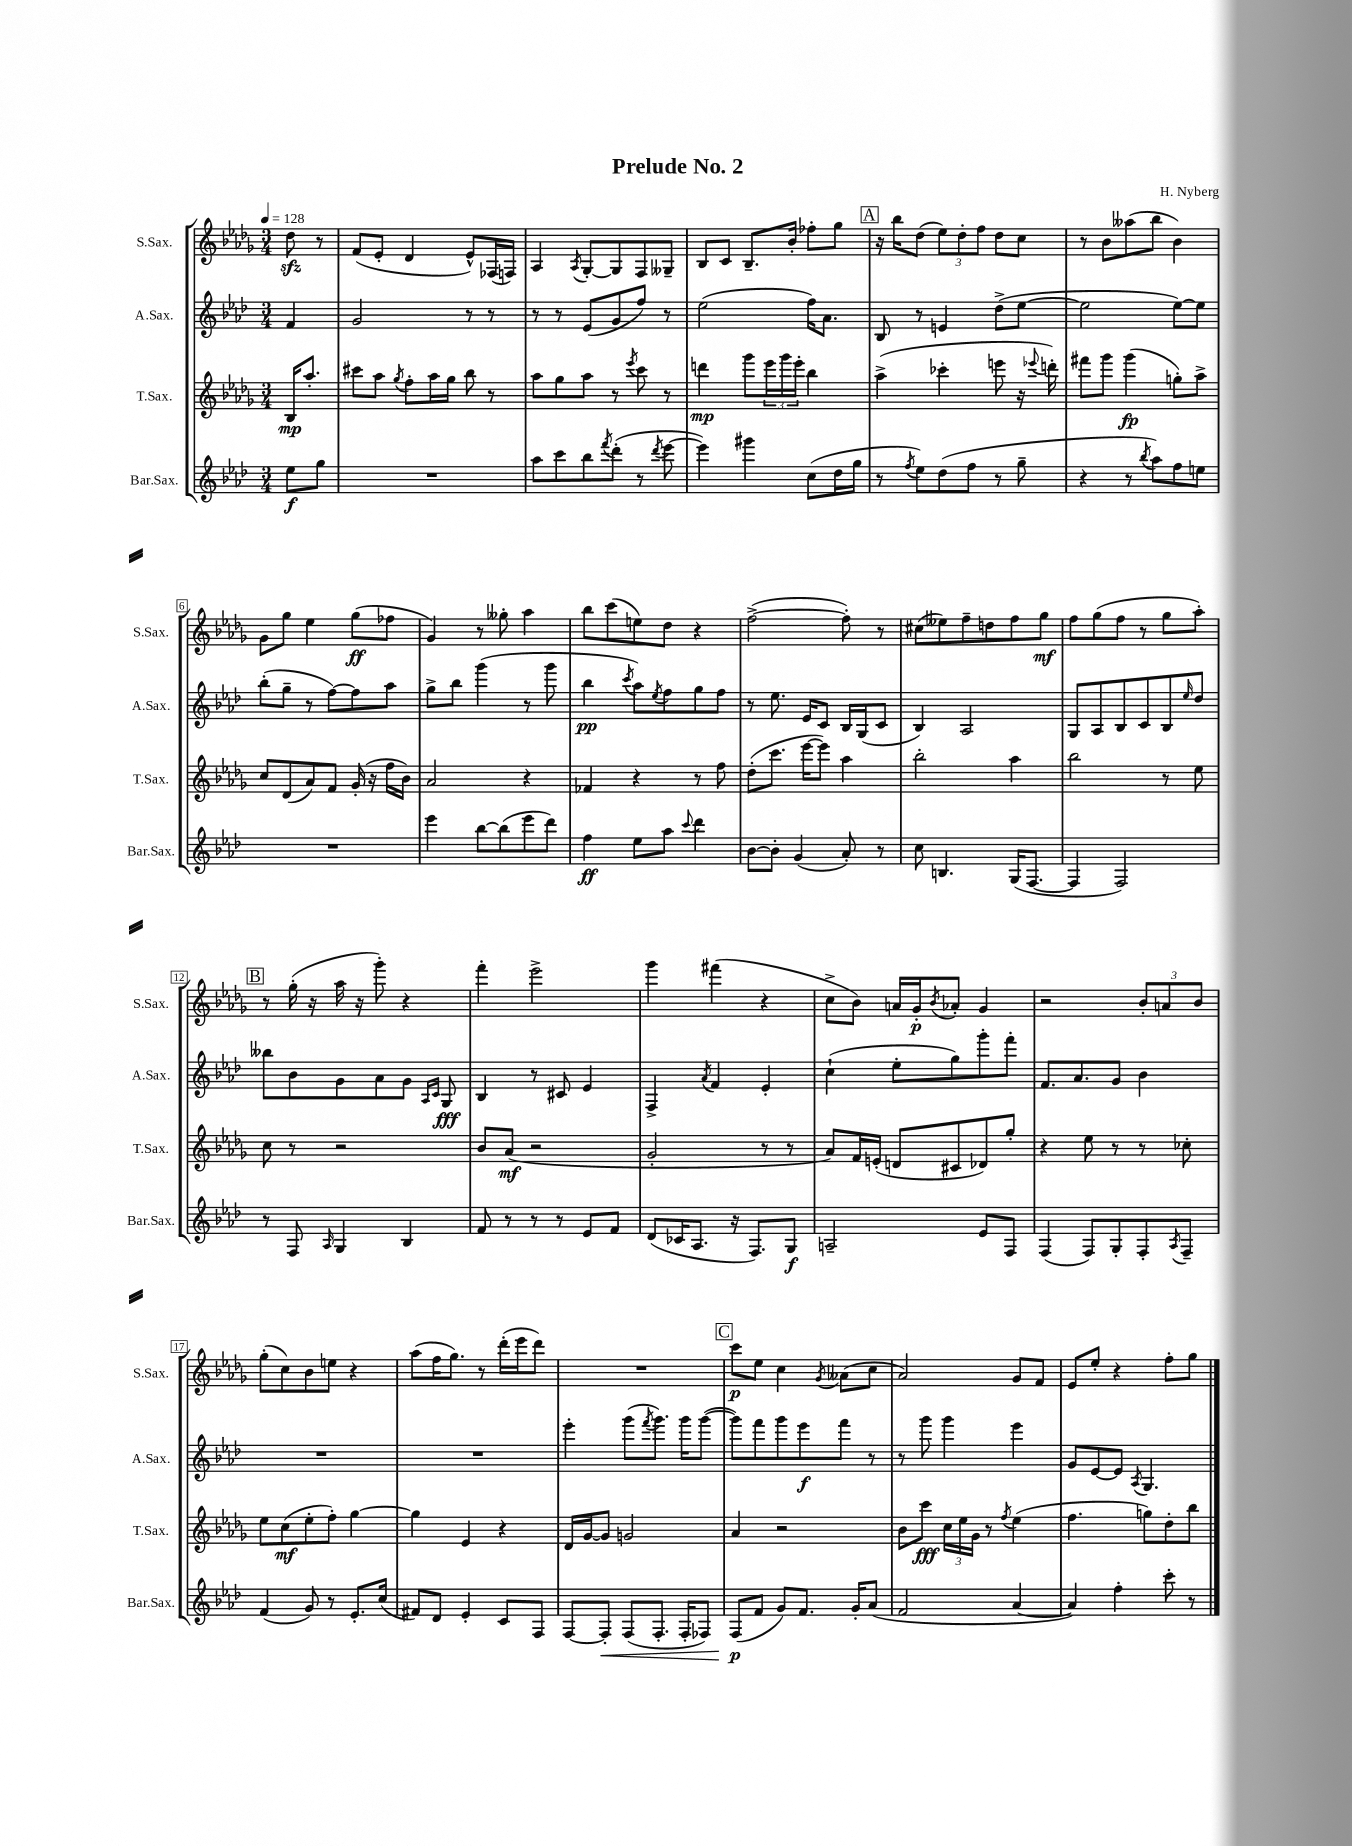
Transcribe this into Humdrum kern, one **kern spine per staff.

**kern	**kern	**kern	**kern
*staff4	*staff3	*staff2	*staff1
*clefG2	*clefG2	*clefG2	*clefG2
*k[b-e-a-d-]	*k[b-e-a-d-g-]	*k[b-e-a-d-]	*k[b-e-a-d-g-]
*M3/4	*M3/4	*M3/4	*M3/4
*MM128	*MM128	*MM128	*MM128
8ee-	16B-	4f	8dd-
.	8.aa-'	.	.
8gg	.	.	8r
=	=	=	=
2.r	8ccc#	2g	(8f
.	8aa-	.	8e-'
.	8qgg-	.	.
.	8ff'	.	4d-
.	16aa-	.	.
.	16gg-	.	.
.	8bb-	8r	8e-^^)
.	8r	8r	(16F-
.	.	.	16F)
=	=	=	=
8aa-	8aa-	8r	4A-
8ccc	8gg-	8r	.
.	.	.	8qA-
8bb-	8aa-	(8e-	[8G-'
8qfff	.	.	.
(8ddd-'	8r	8g	8G-]
.	8qeee-	.	.
8r	8ccc	8ff)	8F
8qddd-	.	.	.
[8eee-	8r	8r	8G--~
=	=	=	=
4eee-])	4ddd	(2ee-	8B-
.	.	.	8c
4ggg#	8ggg-	.	8.B-~
.	24eee-	.	.
.	24ggg-	.	.
.	.	.	16b-'
.	24eee-'	.	.
(8cc	4bb-	16ff)	8ff-'
.	.	8.a-	.
16dd-	.	.	8gg-
16gg	.	.	.
=	=	=	=
8r	(4aa-^	8B-	16r
.	.	.	16bb-
8qff	.	.	.
8ee-)	.	8r	(8dd-
(8dd-	4ccc-'	4e	12ee-)
.	.	.	12dd-'
8ff	.	.	.
.	.	.	12ff
8r	8eee	(8dd-^	8dd-
8gg~	16r	[8ee-	8cc
.	8qqeee-	.	.
.	16ddd')	.	.
=	=	=	=
4r	8fff#	2ee-]	8r
.	8ggg-	.	8b-
8r	(4ggg-	.	(8aa--
8qbb-	.	.	.
8aa-)	.	.	8bb-
8ff	8gg')	[8ee-)	4b-)
8ee	8aa-^	8ee-]	.
=	=	=	=
2.r	8cc	(8bb-'	8g-
.	(8d-	8gg~	8gg-
.	8a-)	8r	4ee-
.	8f	[8ff)	.
.	(16g-'	8ff]	(8gg-
.	16r	.	.
.	16ff	8aa-	8ff-
.	16b-)	.	.
=	=	=	=
4eee-	2a-	8gg^	4g-)
.	.	8bb-	.
[8bb-	.	(4ggg	8r
(8bb-]	.	.	8gg--'
8eee-	4r	8r	4aa-
8ddd-)	.	8ggg	.
=	=	=	=
4ff	4f-	4bb-	8bb-
.	.	.	(8ccc
.	.	8qccc	.
8ee-	4r	8aa-)	8ee)
.	.	8qee-	.
8aa-	.	8ff	8dd-
8qqccc	.	.	.
4ddd-	8r	8gg	4r
.	8ff	8ff	.
=	=	=	=
[8b-	(8dd-'	8r	([2ff^
8b-']	8.ccc	8.ee-	.
(4g	.	.	.
.	[16eee-	16e-	.
.	8eee-])	8c	.
8a-')	4aa-	16B-	8ff'])
.	.	(16G	.
8r	.	8c	8r
=	=	=	=
8cc	2bb-'	4B-)	(8cc#
4.B	.	.	8ee--)
.	.	2A-	8ff~
.	.	.	8dd
(16G	4aa-	.	8ff
[8.F	.	.	.
.	.	.	8gg-
=	=	=	=
4F]	2bb-	8G	8ff
.	.	8A-	(8gg-
2F)	.	8B-	8ff
.	.	8c	8r
.	8r	8B-	8gg-
.	.	16qqee-	.
.	8ee-	8dd-	8aa-')
=	=	=	=
8r	8cc	8bb--	8r
8F	8r	8b-	(16gg-'
.	.	.	16r
16qqA-	.	.	.
4G	2r	8g	16aa-
.	.	.	16r
.	.	8a-	8ggg-')
4B-	.	8g	4r
.	.	16qqA-	.
.	.	16qqc	.
.	.	8G	.
=	=	=	=
8f	8b-	4B-	4fff'
8r	(8a-	.	.
8r	2r	8r	2eee-^
8r	.	8c#	.
8e-	.	4e-	.
8f	.	.	.
=	=	=	=
(8d-	2g-'	4F^	4ggg-
16c-	.	.	.
8.A-	.	.	.
.	.	8qa-	.
.	.	4f	(4fff#
16r	.	.	.
8.F)	.	.	.
.	8r	4e-'	4r
8G	8r	.	.
=	=	=	=
2A~	8a-)	(4cc`	8cc^
.	16f	.	8b-)
.	(16e'	.	.
.	8d	8ee-'	16a
.	.	.	16g-'
.	.	.	8qb-
.	8c#	8gg)	8a-'
8e-	8d-)	8ggg'	4g-
8F	8gg-'	8fff'	.
=	=	=	=
(4F	4r	8.f	2r
.	.	8.a-	.
8F)	8ee-	.	.
8G'	8r	8g	.
8F'	8r	4b-	12b-'
.	.	.	12a
8qA-	.	.	.
8F~	8cc-'	.	.
.	.	.	12b-
=	=	=	=
(4f	8ee-	2.r	(8gg-'
.	(8cc	.	8cc)
8g)	8ee-'	.	8b-
8r	8ff')	.	8ee
8.e-'	[4gg-	.	4r
(16cc	.	.	.
=	=	=	=
8f#)	4gg-]	2.r	(8aa-
8d-	.	.	16ff
.	.	.	8.gg-)
4e-'	4e-	.	.
.	.	.	8r
8c	4r	.	(16ddd-'
.	.	.	16eee-
8F	.	.	8ddd-)
=	=	=	=
[8F	16d-	4eee-'	2.r
.	[16g-	.	.
8F']	8g-]	.	.
(8F	2g	(8ggg	.
.	.	8qfff	.
8.F'	.	8.ggg)	.
16F'	.	16ggg	.
8F-)	.	([8ggg	.
=	=	=	=
(8F	4a-	8ggg])	8ccc
8f	.	8fff	8ee-
8g)	2r	8ggg	4cc
8.f	.	8eee-	.
.	.	.	8qg-
.	.	8fff	(8a--
16g'	.	.	.
(8a-	.	8r	8cc
=	=	=	=
2f	8b-	8r	2a-)
.	8ccc	8ggg	.
.	24cc	4ggg	.
.	24ee-	.	.
.	24g-	.	.
.	8r	.	.
.	8qff	.	.
[4a-	(4ee-	4eee-	8g-
.	.	.	8f
=	=	=	=
4a-])	4.ff	8g	8e-
.	.	[8e-	8ee-'
4ff'	.	8e-]	4r
.	.	8qA-	.
.	8gg)	4.G	.
8ccc'	8dd-'	.	8ff'
8r	8bb-	.	8gg-
==	==	==	==
*-	*-	*-	*-
